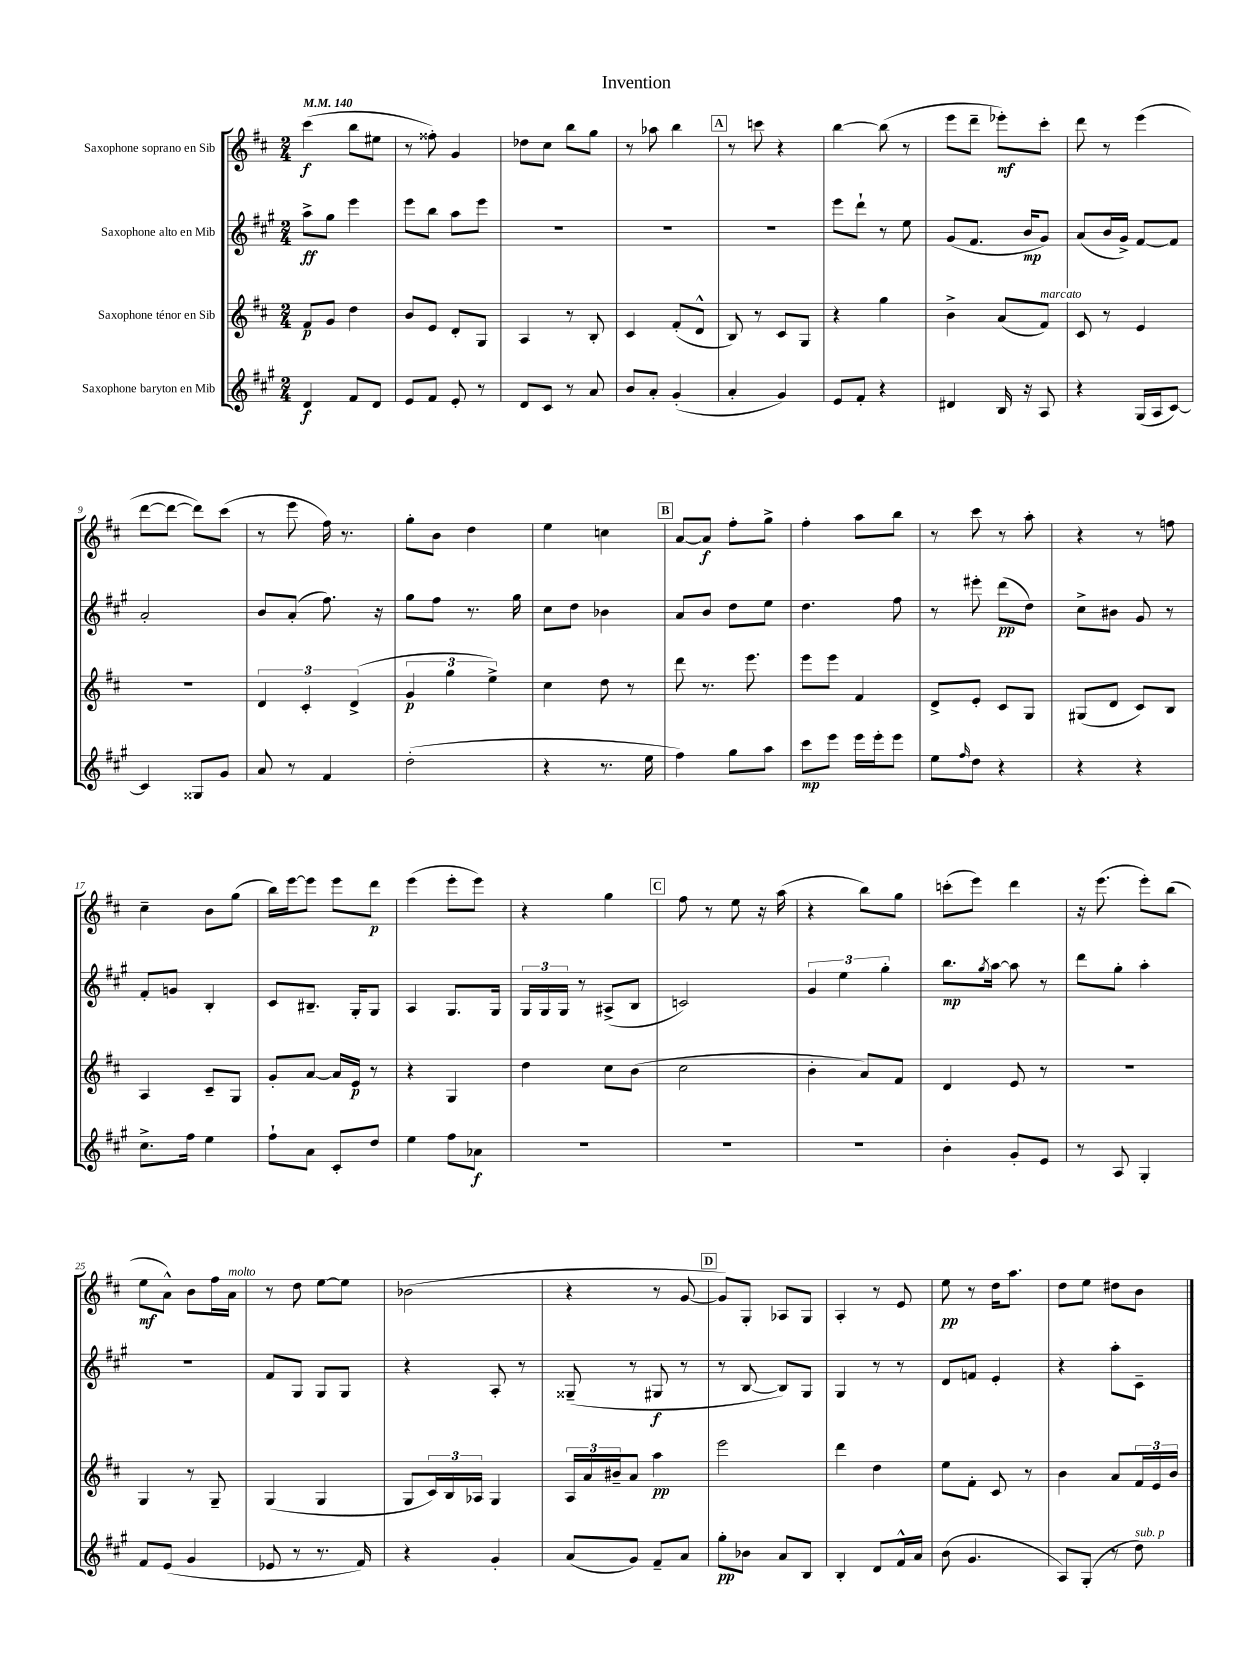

**kern	**dynam	**kern	**dynam	**kern	**dynam	**kern	**dynam
*part4	*part4	*part3	*part3	*part2	*part2	*part1	*part1
*staff4	*staff4	*staff3	*staff3	*staff2	*staff2	*staff1	*staff1
*I"Saxophone baryton en Mib	*	*I"Saxophone ténor en Sib	*	*I"Saxophone alto en Mib	*	*I"Saxophone soprano en Sib	*
*clefG2	*	*clefG2	*	*clefG2	*	*clefG2	*
*k[f#c#g#]	*	*k[f#c#]	*	*k[f#c#g#]	*	*k[f#c#]	*
*M2/4	*	*M2/4	*	*M2/4	*	*M2/4	*
*MM140	*	*MM140	*	*MM140	*	*MM140	*
=1	=1	=1	=1	=1	=1	=1	=1
4d/	f	8f#/L	p	8aa^\L	ff	(4ccc#\	f
.	.	8g/J	.	8gg#\J	.	.	.
8f#/L	.	4dd\	.	4eee\	.	8bb\L	.
8d/J	.	.	.	.	.	8ee#X\J	.
=2	=2	=2	=2	=2	=2	=2	=2
8e/L	.	8b/L	.	8eee\L	.	8r	.
8f#/J	.	8e/J	.	8bb\J	.	8ff##X'\)	.
8e'/	.	8d'/L	.	8aa\L	.	4g/	.
8r	.	8G/J	.	8eee\J	.	.	.
=3	=3	=3	=3	=3	=3	=3	=3
8d/L	.	4A/	.	2r	.	8dd-X\L	.
8c#/J	.	.	.	.	.	8cc#\J	.
8r	.	8r	.	.	.	8bb\L	.
8a/	.	8B'/	.	.	.	8gg\J	.
=4	=4	=4	=4	=4	=4	=4	=4
8b/L	.	4c#/	.	2r	.	8r	.
8a'/J	.	.	.	.	.	8aa-X\	.
(4g#'/	.	(8f#'/L	.	.	.	4bb\	.
.	.	8d^^/J	.	.	.	.	.
!!LO:REH:place=s1:t=A
=5	=5	=5	=5	=5	=5	=5	=5
4a'/	.	8B/)	.	2r	.	8r	.
.	.	8r	.	.	.	8cccn\	.
4g#/)	.	8c#/L	.	.	.	4r	.
.	.	8G/J	.	.	.	.	.
=6	=6	=6	=6	=6	=6	=6	=6
8e/L	.	4r	.	8eee\L	.	[4bb\	.
8f#'/J	.	.	.	8ddd`\J	.	.	.
4r	.	4gg\	.	8r	.	(8bb\]	.
.	.	.	.	8ee\	.	8r	.
=7	=7	=7	=7	=7	=7	=7	=7
4d#X/	.	4b^\	.	(8g#/L	.	8eee\L	.
.	.	.	.	8.f#/J	.	8ddd~\J	.
16B/	.	(8a/L	.	.	.	8eee-X'\L)	mf
16r	.	.	.	16b/KL	mp	.	.
!	!	!LO:TX:a:i:t=marcato	!	!	!	!	!
8A/	.	8f#/J)	.	8g#/J)	.	8ccc#'\J	.
=8	=8	=8	=8	=8	=8	=8	=8
4r	.	8c#/	.	(8a/L	.	8ddd\	.
.	.	8r	.	16b/L	.	8r	.
.	.	.	.	16g#^/JJ)	.	.	.
(16G#/LL	.	4e/	.	[8f#/L	.	(4eee\	.
16A/J	.	.	.	.	.	.	.
[8c#/J)	.	.	.	8f#/J]	.	.	.
!!LO:LB:g=z
=9	=9	=9	=9	=9	=9	=9	=9
4c#/]	.	2r	.	2a'/	.	[8ddd\L	.
.	.	.	.	.	.	8ddd\J_	.
8G##X/L	.	.	.	.	.	8ddd\L])	.
8g#/J	.	.	.	.	.	(8ccc#\J	.
=10	=10	=10	=10	=10	=10	=10	=10
8a/	.	6d/	.	8b/L	.	8r	.
8r	.	.	.	(8a'/J	.	8eee\	.
.	.	6c#'/	.	.	.	.	.
4f#/	.	.	.	8.ff#\)	.	16ff#\)	.
.	.	.	.	.	.	8.r	.
.	.	(6d^/	.	.	.	.	.
.	.	.	.	16r	.	.	.
=11	=11	=11	=11	=11	=11	=11	=11
(2dd'\	.	6g/	p	8gg#\L	.	8gg'\L	.
.	.	.	.	8ff#\J	.	8b\J	.
.	.	6gg\	.	.	.	.	.
.	.	.	.	8.r	.	4dd\	.
.	.	6ee^\)	.	.	.	.	.
.	.	.	.	16gg#\	.	.	.
=12	=12	=12	=12	=12	=12	=12	=12
4r	.	4cc#\	.	8cc#\L	.	4ee\	.
.	.	.	.	8dd\J	.	.	.
8.r	.	8dd\	.	4b-X\	.	4ccn\	.
.	.	8r	.	.	.	.	.
16ee\	.	.	.	.	.	.	.
!!LO:REH:place=s1:t=B
=13	=13	=13	=13	=13	=13	=13	=13
4ff#\)	.	8ddd\	.	8a/L	.	[8a/L	.
.	.	8.r	.	8b/J	.	8a/J]	f
8gg#\L	.	.	.	8dd\L	.	8ff#'\L	.
.	.	8.eee\	.	.	.	.	.
8aa\J	.	.	.	8ee\J	.	8gg^\J	.
=14	=14	=14	=14	=14	=14	=14	=14
8ccc#\L	mp	8eee\L	.	4.dd\	.	4ff#'\	.
8eee\J	.	8eee\J	.	.	.	.	.
16eee\LL	.	4f#/	.	.	.	8aa\L	.
16eee'\J	.	.	.	.	.	.	.
8eee\J	.	.	.	8ff#\	.	8bb\J	.
=15	=15	=15	=15	=15	=15	=15	=15
8ee\L	.	8d^/L	.	8r	.	8r	.
16qqff#/	.	.	.	.	.	.	.
8dd\J	.	8e'/J	.	8eee#X'\	.	8ccc#\	.
4r	.	8c#/L	.	(8ddd\L	pp	8r	.
.	.	8G/J	.	8dd\J)	.	8aa'\	.
=16	=16	=16	=16	=16	=16	=16	=16
4r	.	(8G#X/L	.	8cc#^\L	.	4r	.
.	.	8d/J	.	8b#X\J	.	.	.
4r	.	8c#/L)	.	8g#/	.	8r	.
.	.	8B/J	.	8r	.	8ffn\	.
!!LO:LB:g=z
=17	=17	=17	=17	=17	=17	=17	=17
8.cc#^\L	.	4A/	.	8f#'/L	.	4cc#~\	.
.	.	.	.	8gn/J	.	.	.
16ff#\Jk	.	.	.	.	.	.	.
4ee\	.	8c#~/L	.	4B'/	.	8b\L	.
.	.	8G/J	.	.	.	(8gg\J	.
=18	=18	=18	=18	=18	=18	=18	=18
8ff#`\L	.	8g'/L	.	8c#/L	.	16bb\LL)	.
.	.	.	.	.	.	[16eee\J	.
8a\J	.	[8a/J	.	8.B#X~/J	.	8eee\J]	.
8c#'/L	.	16a/LL]	.	.	.	8eee\L	.
.	.	16e/JJ	p	16G#'/KL	.	.	.
8dd/J	.	8r	.	8G#/J	.	8ddd\J	p
=19	=19	=19	=19	=19	=19	=19	=19
4ee\	.	4r	.	4A/	.	(4eee\	.
8ff#\L	.	4G/	.	8.G#/L	.	8eee'\L	.
8a-X\J	f	.	.	.	.	8eee\J)	.
.	.	.	.	16G#/Jk	.	.	.
=20	=20	=20	=20	=20	=20	=20	=20
2r	.	4dd\	.	24G#/LL	.	4r	.
.	.	.	.	24G#/	.	.	.
.	.	.	.	24G#/JJ	.	.	.
.	.	.	.	8r	.	.	.
.	.	8cc#\L	.	(8A#X^/L	.	4gg\	.
.	.	(8b\J	.	8B/J	.	.	.
!!LO:REH:place=s1:t=C
=21	=21	=21	=21	=21	=21	=21	=21
2r	.	2cc#\	.	2cn/)	.	8ff#\	.
.	.	.	.	.	.	8r	.
.	.	.	.	.	.	8ee\	.
.	.	.	.	.	.	16r	.
.	.	.	.	.	.	(16aa\	.
=22	=22	=22	=22	=22	=22	=22	=22
2r	.	4b'\	.	6g#/	.	4r	.
.	.	.	.	6ee\	.	.	.
.	.	8a/L)	.	.	.	8bb\L)	.
.	.	.	.	6gg#'\	.	.	.
.	.	8f#/J	.	.	.	8gg\J	.
=23	=23	=23	=23	=23	=23	=23	=23
4b'\	.	4d/	.	8.bb\L	mp	(8cccn'\L	.
.	.	.	.	.	.	8eee\J)	.
.	.	.	.	8qgg#/	.	.	.
.	.	.	.	[16aa\Jk	.	.	.
8g#'/L	.	8e/	.	8aa\]	.	4ddd\	.
8e/J	.	8r	.	8r	.	.	.
=24	=24	=24	=24	=24	=24	=24	=24
8r	.	2r	.	8ddd\L	.	16r	.
.	.	.	.	.	.	(8.eee\	.
8A/	.	.	.	8gg#'\J	.	.	.
4G#'/	.	.	.	4aa'\	.	8eee'\L)	.
.	.	.	.	.	.	(8bb\J	.
!!LO:LB:g=z
=25	=25	=25	=25	=25	=25	=25	=25
8f#/L	.	4G/	.	2r	.	8ee\L	mf
(8e/J	.	.	.	.	.	8a^^\J)	.
4g#/	.	8r	.	.	.	8b\L	.
.	.	8G~/	.	.	.	16ff#\L	.
!	!	!	!	!	!	!LO:TX:a:i:t=molto	!
.	.	.	.	.	.	16a\JJ	.
=26	=26	=26	=26	=26	=26	=26	=26
8e-X/	.	(4G/	.	8f#/L	.	8r	.
8r	.	.	.	8G#/J	.	8dd\	.
8.r	.	4G/	.	8G#/L	.	[8ee\L	.
.	.	.	.	8G#/J	.	8ee\J]	.
16f#/)	.	.	.	.	.	.	.
=27	=27	=27	=27	=27	=27	=27	=27
4r	.	8G/L	.	4r	.	(2b-X\	.
.	.	24c#/L)	.	.	.	.	.
.	.	24B/	.	.	.	.	.
.	.	24A-X/JJ	.	.	.	.	.
4g#'/	.	4G/	.	8A'/	.	.	.
.	.	.	.	8r	.	.	.
=28	=28	=28	=28	=28	=28	=28	=28
(8a/L	.	24A/LL	.	(8G##X~/	.	4r	.
.	.	24a/	.	.	.	.	.
.	.	24b#X~/J	.	.	.	.	.
8g#/J)	.	8a/J	.	8r	.	.	.
8f#~/L	.	4aa\	pp	8G#X/	f	8r	.
8a/J	.	.	.	8r	.	[8g/	.
!!LO:REH:place=s1:t=D
=29	=29	=29	=29	=29	=29	=29	=29
8gg#'\L	pp	2eee\	.	8r	.	8g/L])	.
8b-X\J	.	.	.	[8B/	.	8G'/J	.
8a/L	.	.	.	8B/L])	.	8A-X/L	.
8B/J	.	.	.	8G#/J	.	8G/J	.
=30	=30	=30	=30	=30	=30	=30	=30
4B'/	.	4ddd\	.	4G#/	.	4A'/	.
8d/L	.	4dd\	.	8r	.	8r	.
16f#^^/L	.	.	.	8r	.	8e/	.
16a/JJ	.	.	.	.	.	.	.
=31	=31	=31	=31	=31	=31	=31	=31
(8b\	.	8ee\L	.	8d/L	.	8ee\	pp
4.g#/	.	8f#'\J	.	8fn/J	.	8r	.
.	.	8c#/	.	4e'/	.	16dd\KL	.
.	.	.	.	.	.	8.aa\J	.
.	.	8r	.	.	.	.	.
=32	=32	=32	=32	=32	=32	=32	=32
8A/L)	.	4b\	.	4r	.	8dd\L	.
(8G#'/J	.	.	.	.	.	8ee\J	.
8r	.	8a/L	.	8aa'\L	.	8dd#X\L	.
!LO:TX:a:i:t=sub. p	!	!	!	!	!	!	!
8dd\)	.	24f#/L	.	8c#~\J	.	8b\J	.
.	.	24e/	.	.	.	.	.
.	.	24b/JJ	.	.	.	.	.
==	==	==	==	==	==	==	==
*-	*-	*-	*-	*-	*-	*-	*-
